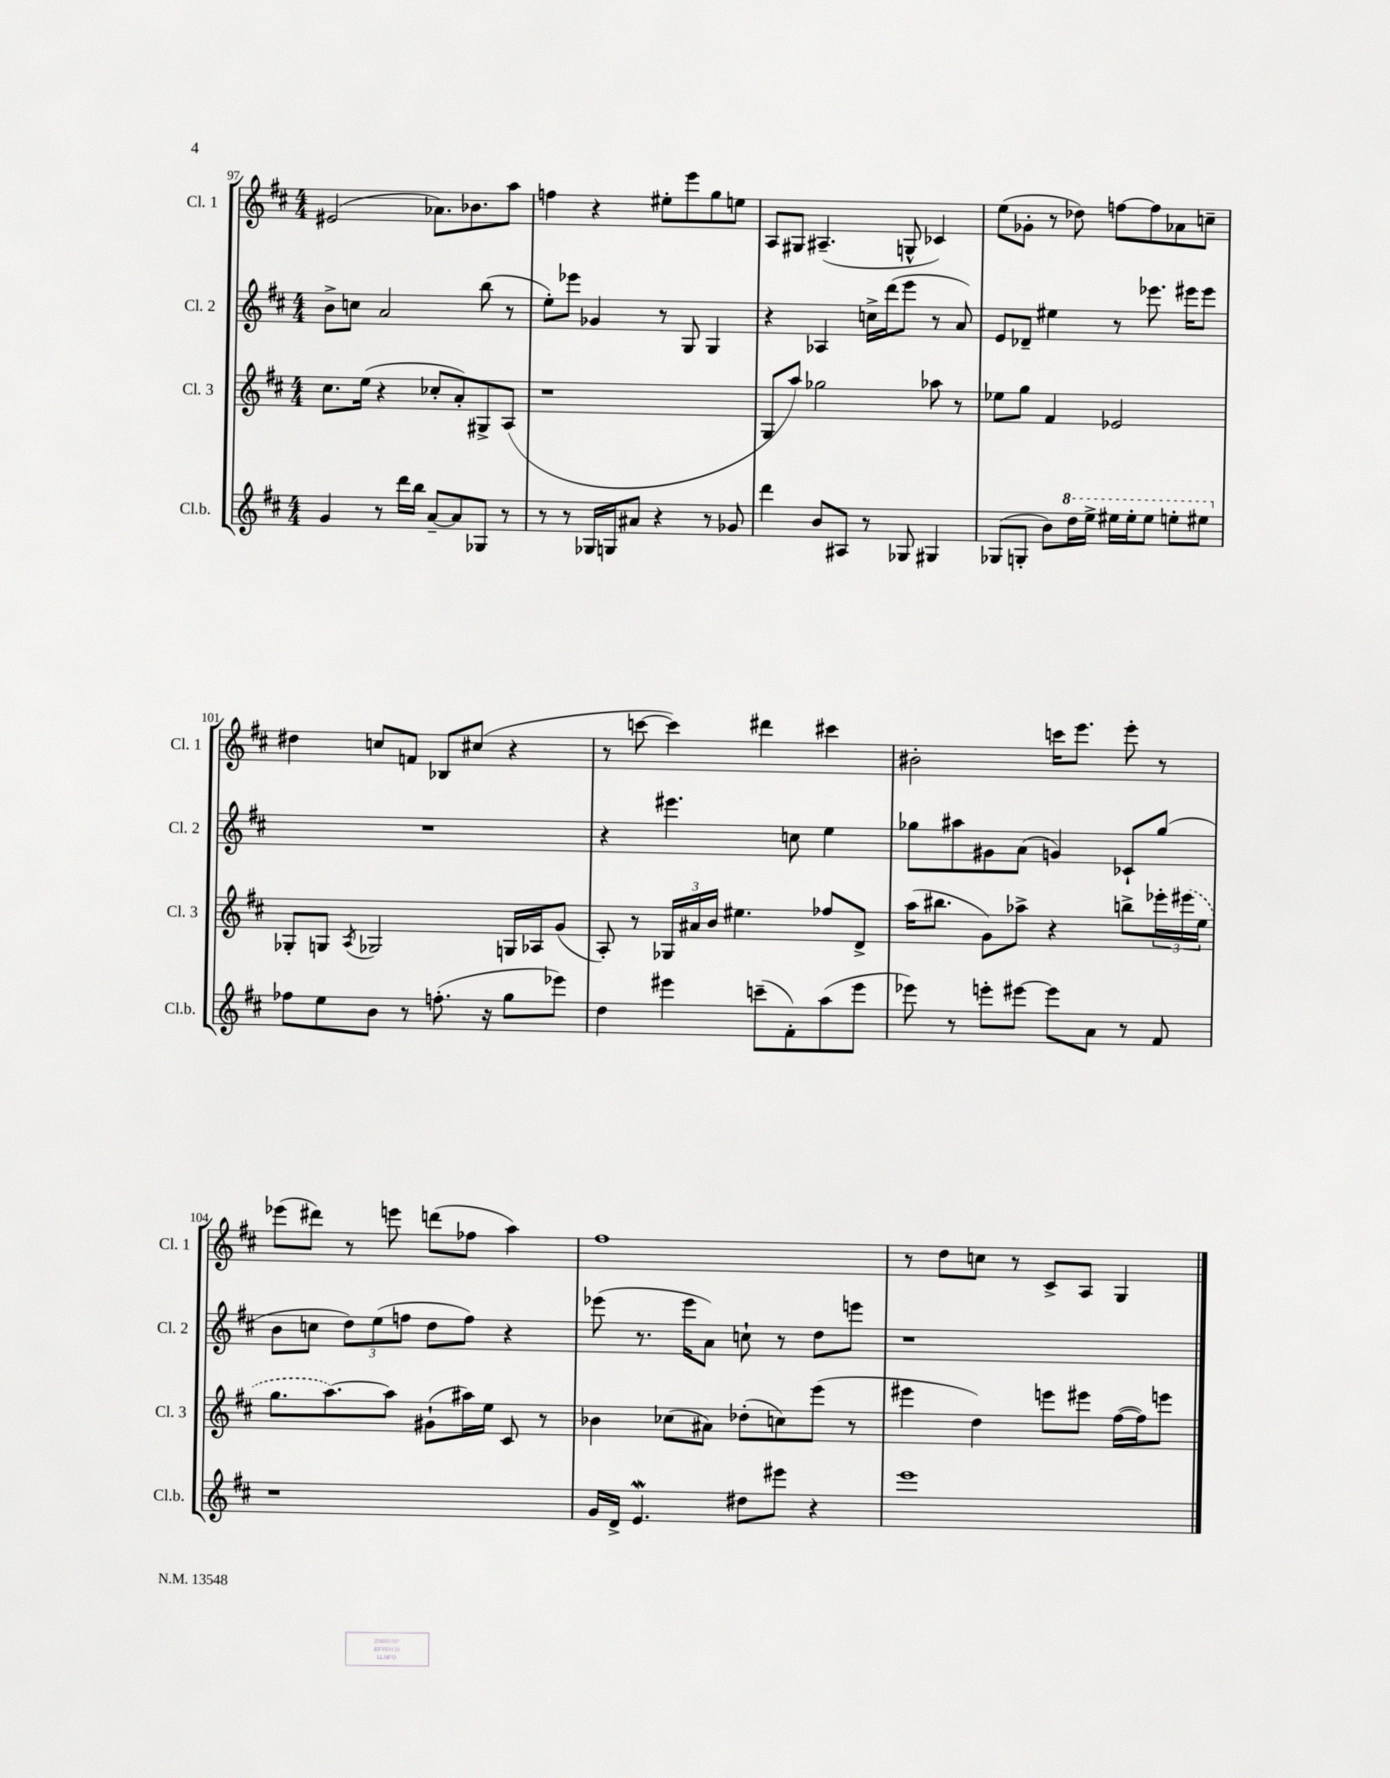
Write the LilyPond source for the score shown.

<<
\new StaffGroup <<
\new Staff = "s0" \with { instrumentName = "Cl. 1" shortInstrumentName = "Cl. 1" } {
    \clef treble \key d \major \numericTimeSignature \time 4/4
    eis'2( aes'8.) bes'8. a''8 |
    f''4 r4 eis''8-. e'''8 g''8 e''8 |
    a8 gis8 ais4.--( g8-^ ces'4) |
    e''8( ges'8-. r8 des''8) f''8~ f''8 aes'8 c''8-- |
    dis''4 c''8 f'8 bes8 cis''8( r4 |
    r8 c'''8~ c'''4) dis'''4 cis'''4 |
    bis'2-. c'''16 e'''8. e'''8-. r8 |
    ees'''8( dis'''8) r8 e'''8 d'''8( fes''8 a''4) |
    fis''1 |
    r8 d''8 c''8 r8 cis'8-> a8 g4 \bar "|." |
}
\new Staff = "s1" \with { instrumentName = "Cl. 2" shortInstrumentName = "Cl. 2" } {
    \clef treble \key d \major \numericTimeSignature \time 4/4
    b'8-> c''8 a'2 b''8( r8 |
    e''8-.) ees'''8 ges'4 r8 g8 g4 |
    r4 aes4 c''16-> d'''16( e'''8 r8 a'8) |
    e'8 des'8-- eis''4 r8 ees'''8. eis'''16 eis'''8 |
    R1 |
    r4 eis'''4. c''8 e''4 |
    ges''8 ais''8 gis'8 a'8( g'4) ces'8-! ges''8( |
    b'8 c''8 \tuplet 3/2 { d''8) e''8( f''8 } d''8 f''8) r4 |
    ees'''8( r8. ees'''16 a'8) c''8-! r8 d''8 e'''8 |
    r1 \bar "|." |
}
\new Staff = "s2" \with { instrumentName = "Cl. 3" shortInstrumentName = "Cl. 3" } {
    \clef treble \key d \major \numericTimeSignature \time 4/4
    cis''8. e''16( r4 ces''8-. a'8-.) gis8-> a8( |
    r1 |
    g8 a''8) ges''2 aes''8 r8 |
    ees''8 g''8 fis'4 ees'2 |
    ges8-. g8 \acciaccatura { a8 } ges2 g16 aes16 g'8( |
    a8-.) r8 \tuplet 3/2 { ges16 ais'16 b'16 } eis''4. fes''8 d'8-> |
    a''16( bis''8. g'8) aes''8-> r4 b''8-> \tuplet 3/2 { ees'''16-. \once \slurDashed eis'''16( e''16 } |
    g''8. a''8.~) a''8 gis'8-!( ais''16) e''16 cis'8 r8 |
    bes'4 ces''8( ais'8) des''8-.( c''8) e'''8( r8 |
    eis'''4 d''4) e'''8 eis'''8 fis''16~( fis''16) e'''8 \bar "|." |
}
\new Staff = "s3" \with { instrumentName = "Cl.b." shortInstrumentName = "Cl.b." } {
    \clef treble \key d \major \numericTimeSignature \time 4/4
    g'4 r8 d'''16 b''16 a'8~-- a'8 ges8 r8 |
    r8 r8 ges16 g16 ais'8 r4 r8 ges'8 |
    d'''4 b'8 ais8 r8 ges8 gis4 |
    ges8( g8-. b'8) \ottava #1 d'''16 e'''16-> eis'''16 eis'''16-. eis'''8 e'''8-. eis'''8 \ottava #0 |
    fes''8 e''8 b'8 r8 f''8.-.( r16 g''8 ees'''8) |
    d''4 eis'''4 c'''8--( fis'8-.) a''8( eis'''8 |
    ees'''8) r8 e'''8-. eis'''8~ eis'''8 a'8 r8 fis'8 |
    r1 |
    g'16 d'16-> e'4.\mordent dis''8 eis'''8 r4 |
    e'''1 \bar "|." |
}
>>
>>
\layout { \context { \Score currentBarNumber = #97 } }
